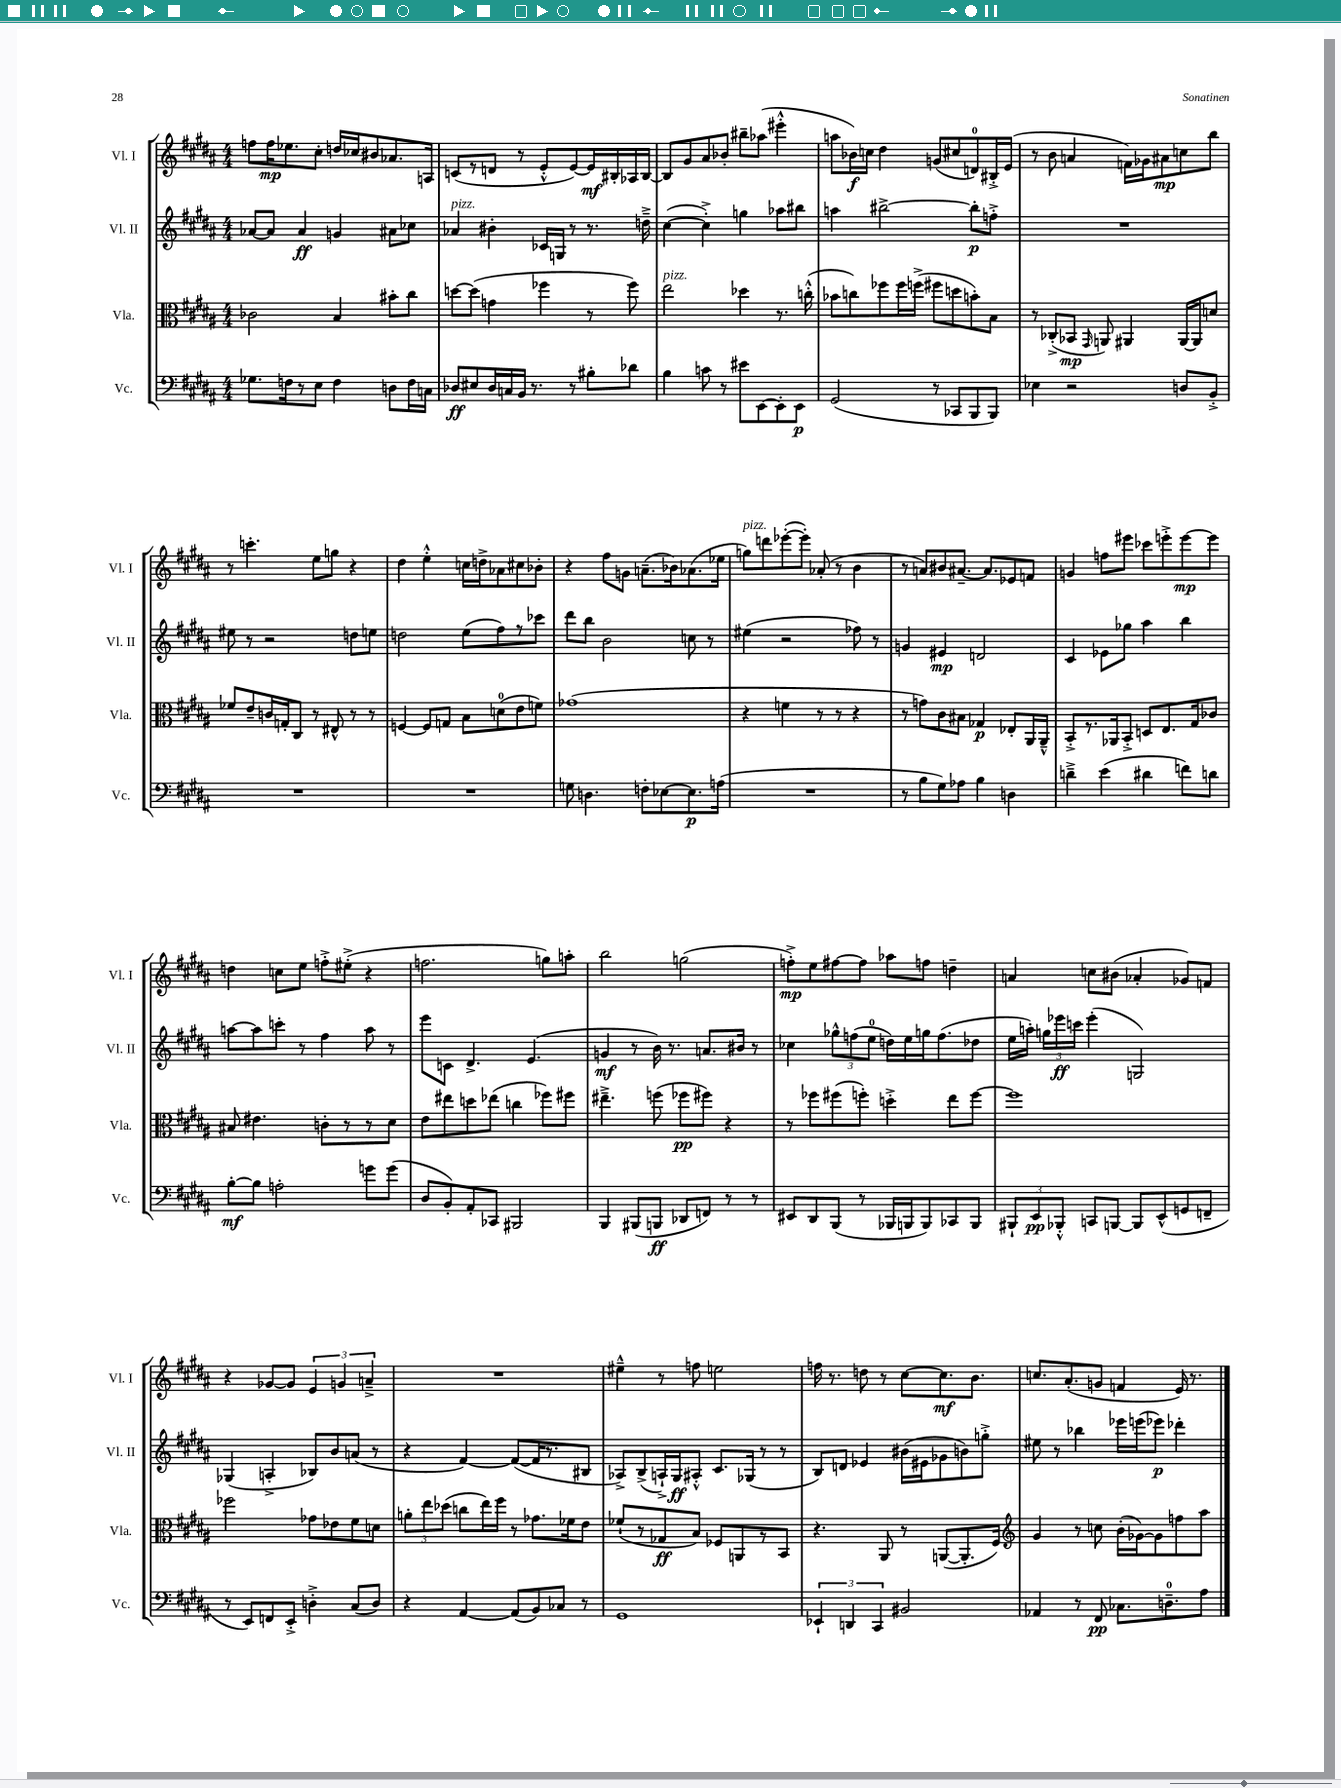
<<
\new StaffGroup <<
\new Staff = "s0" \with { instrumentName = "Vl. I" shortInstrumentName = "Vl. I" } {
    \clef treble \key b \major \numericTimeSignature \time 4/4
    \autoBeamOff f''8[ f''16\mp ees''8. cis''8]-. d''16[ ces''16 bis'8 aes'8. a16] |
    c'8[( r8 d'8] r8 e'8[-.-^ e'8~) e'16\mf bis16-. aes16 bis16]~ |
    bis8[ gis'8 ais'8 bes'8]-. bis''8[-- aes''8]( eis'''4-.-^ |
    a''8[ bes'16\f) c''16] dis''4 g'8[( cis''8 d'8-0) bis16-.-> e'16]( |
    r8 b'8 a'4 f'16[) ges'16 ais'8\mp c''8 b''8] |
    r8 c'''4.-. e''8[ g''8] r4 |
    dis''4 e''4-.-^ c''16[ d''16-> aes'8 cis''8 bes'8]-. |
    r4 fis''8[ g'8] a'8.[--( bes'16) aes'8.( ees''16] |
    g''8[^\markup { \italic "pizz." }) d'''8 ees'''8~-.( ees'''8]-.) aes'8-.( r8 b'4 |
    r8 a'8[) bis'8 ais'8.]~-- ais'8.[ ees'8 f'8] |
    g'4 f''8[ eis'''8] ces'''8[ e'''8-.-> e'''8~\mp e'''8] |
    d''4 c''8[ e''8] f''8[-.-> eis''8]-.->( r4 |
    f''2. g''8[) a''8]-. |
    b''2 g''2( |
    f''8[-.->\mp) e''8 fis''8~ fis''8] aes''8[ f''8] d''4-- |
    a'4 c''8[ bis'8]( aes'4-. ges'8[) f'8] |
    r4 ges'8[~ ges'8] \tuplet 3/2 { e'4 g'4 a'4---> } |
    R1 |
    eis''4---^ r8 f''8 e''2 |
    f''16 r8. d''8 r8 cis''8[~ cis''8.\mf b'8.] |
    c''8.[ ais'8.-.( g'8] f'4 e'16) r8. \bar "|." |
}
\new Staff = "s1" \with { instrumentName = "Vl. II" shortInstrumentName = "Vl. II" } {
    \clef treble \key b \major \numericTimeSignature \time 4/4
    \autoBeamOff aes'8[~ aes'8] aes'4\ff g'4 ais'8[ ces''8] |
    aes'4^\markup { \italic "pizz." } bis'4-. ces'16[ g16] r8 r8. d''16---> |
    cis''4~( cis''4-.->) g''4 aes''8[ bis''8] |
    a''4 bis''2~-> bis''8[-.\p f''8]-.-> |
    R1 |
    eis''8 r8 r2 d''8[ e''8] |
    d''2 e''8[( fis''8) r8 ces'''8] |
    dis'''8[ b''8] b'2 c''8 r8 |
    eis''4( r2 fes''8) r8 |
    g'4 eis'4\mp d'2 |
    cis'4 ees'8[ ges''8] ais''4 b''4 |
    a''8[~ a''8 c'''8]-. r8 fis''4 a''8 r8 |
    e'''8[ c'8] dis'4.-> e'4.( |
    g'4\mf r8 b'16) r8. a'8.[ bis'16] r8 |
    ces''4 \tuplet 3/2 { ges''8[-^ f''8( e''8]-0 } d''16[) e''16 g''16 f''8.( des''8] |
    e''16[ a''16]-.) \tuplet 3/2 { g''16[ ees'''16\ff c'''16] } ees'''4-.( g2) |
    ges4( a4-.-> bes8[) b'8 a'8]( r8 |
    r4 fis'4~) fis'8[~( fis'16 r8. bis8] |
    aes8[->) b8->( a16-!->) gis16\ff ais8]-.-^ cis'8.[ ges16]( r8 r8 |
    b8[) d'8] ees'4 bis'16[( eis'16 ges'8 b'8) g''8]-.-> |
    eis''8 r8 bes''4 ees'''16[ e'''16( ees'''8]\p) des'''4-. \bar "|." |
}
\new Staff = "s2" \with { instrumentName = "Vla." shortInstrumentName = "Vla." } {
    \clef alto \key b \major \numericTimeSignature \time 4/4
    \autoBeamOff ces'2 b4 bis'8[-. cis''8] |
    d''8[~ d''8]( g'4 fes''4 r8 fes''8) |
    e''2^\markup { \italic "pizz." } des''4 r8. c''16-.-^( |
    bes'8[ c''8) fes''8 fes''16 f''16]->( fis''8[ d''8 b'8-.) b8] |
    r8 ces8[-.->( bes,8]\mp \grace { gis,16 } a,8) ais,4 ais,16[~ ais,16 d'8] |
    fes'8[ e'8-- c'16 g16-. cis8] r8 eis8-^ r8 r8 |
    f4~ f8[ g8] b8[ d'8-0( e'8 f'8]) |
    ges'1( |
    r4 f'4 r8 r8 r4 |
    r8 g'8[) cis'8 bis8] ges4\p ees8[-. ais,16 ais,16]---^ |
    b,8[-.-> r8. aes,16 b,8]-.-> d8[ e8. gis16 ces'8] |
    bis8 eis'4. c'8[-. r8 r8 dis'8] |
    e'8[ eis''8 d''8 ees''8]( c''4 fes''8[) fis''8] |
    eis''4.---> f''8( fes''8[\pp fis''8]) r4 |
    r8 fes''8[ fis''8( f''8]-.) d''4-.-> e''8[ f''8]~ |
    f''1 |
    fes''2 ges'8[ ees'8 fis'8 d'8] |
    \tuplet 3/2 { a'8[-. e''8 des''8]( } c''8[ e''16) fis''16] r8 ges'8.[ fes'16 e'8] |
    fes'8[-!( r8 ges8\ff b8]) fes8[ a,8 r8 b,8] |
    r4. ais,8 r8 a,8[~( a,8.-. fis16]) |
    \clef treble gis'4 r8 c''8 b'16[-.( ges'16~) ges'8 f''8 ais''8] \bar "|." |
}
\new Staff = "s3" \with { instrumentName = "Vc." shortInstrumentName = "Vc." } {
    \clef bass \key b \major \numericTimeSignature \time 4/4
    \autoBeamOff ges8.[ f16 r8 e8] f4 d8[ f16 c16] |
    des8[\ff eis8 des16 c16 b,16] r8. r8 bis8[-. des'8] |
    b4 c'8 r8 eis'8[ e,8~ e,8-. e,8]\p |
    gis,2( r8 ces,8[ b,,8 b,,8]) |
    ees4 r2 d8[ b,8]-.-> |
    R1 |
    R1 |
    g8 d4. f8[-. ees8~ ees8.\p a16]( |
    R1 |
    r8 b8[ gis8) aes8] b4 d4 |
    d'4---> e'4( dis'4 f'8[) d'8] |
    b8[~-.\mf b8] a2-. g'8[ g'8]( |
    dis8[ b,8-.) ais,8-. ces,8] bis,,2 |
    b,,4 bis,,8[( b,,8]\ff des,8[ f,8]) r8 r8 |
    eis,8[ dis,8 b,,8]( r8 bes,,16[ b,,16 b,,8) ces,8 b,,8] |
    \tuplet 3/2 { bis,,8[-! e,8\pp bes,,8]-.-^ } c,8[ b,,8]~ b,,8[ e,8-^( g,8 f,8]-- |
    r8 e,8[) f,8 e,8]-.-> d4-.-> cis8[( d8]) |
    r4 ais,4~ ais,8[( b,8) ces8] r8 |
    gis,1 |
    \tuplet 3/2 { ees,4-! d,4 cis,4 } bis,2 |
    aes,4 r8 fis,8\pp ces8.[ d8.-0-- ais8] \bar "|." |
}
>>
>>
\layout { \context { \Score \remove "Bar_number_engraver" } }
